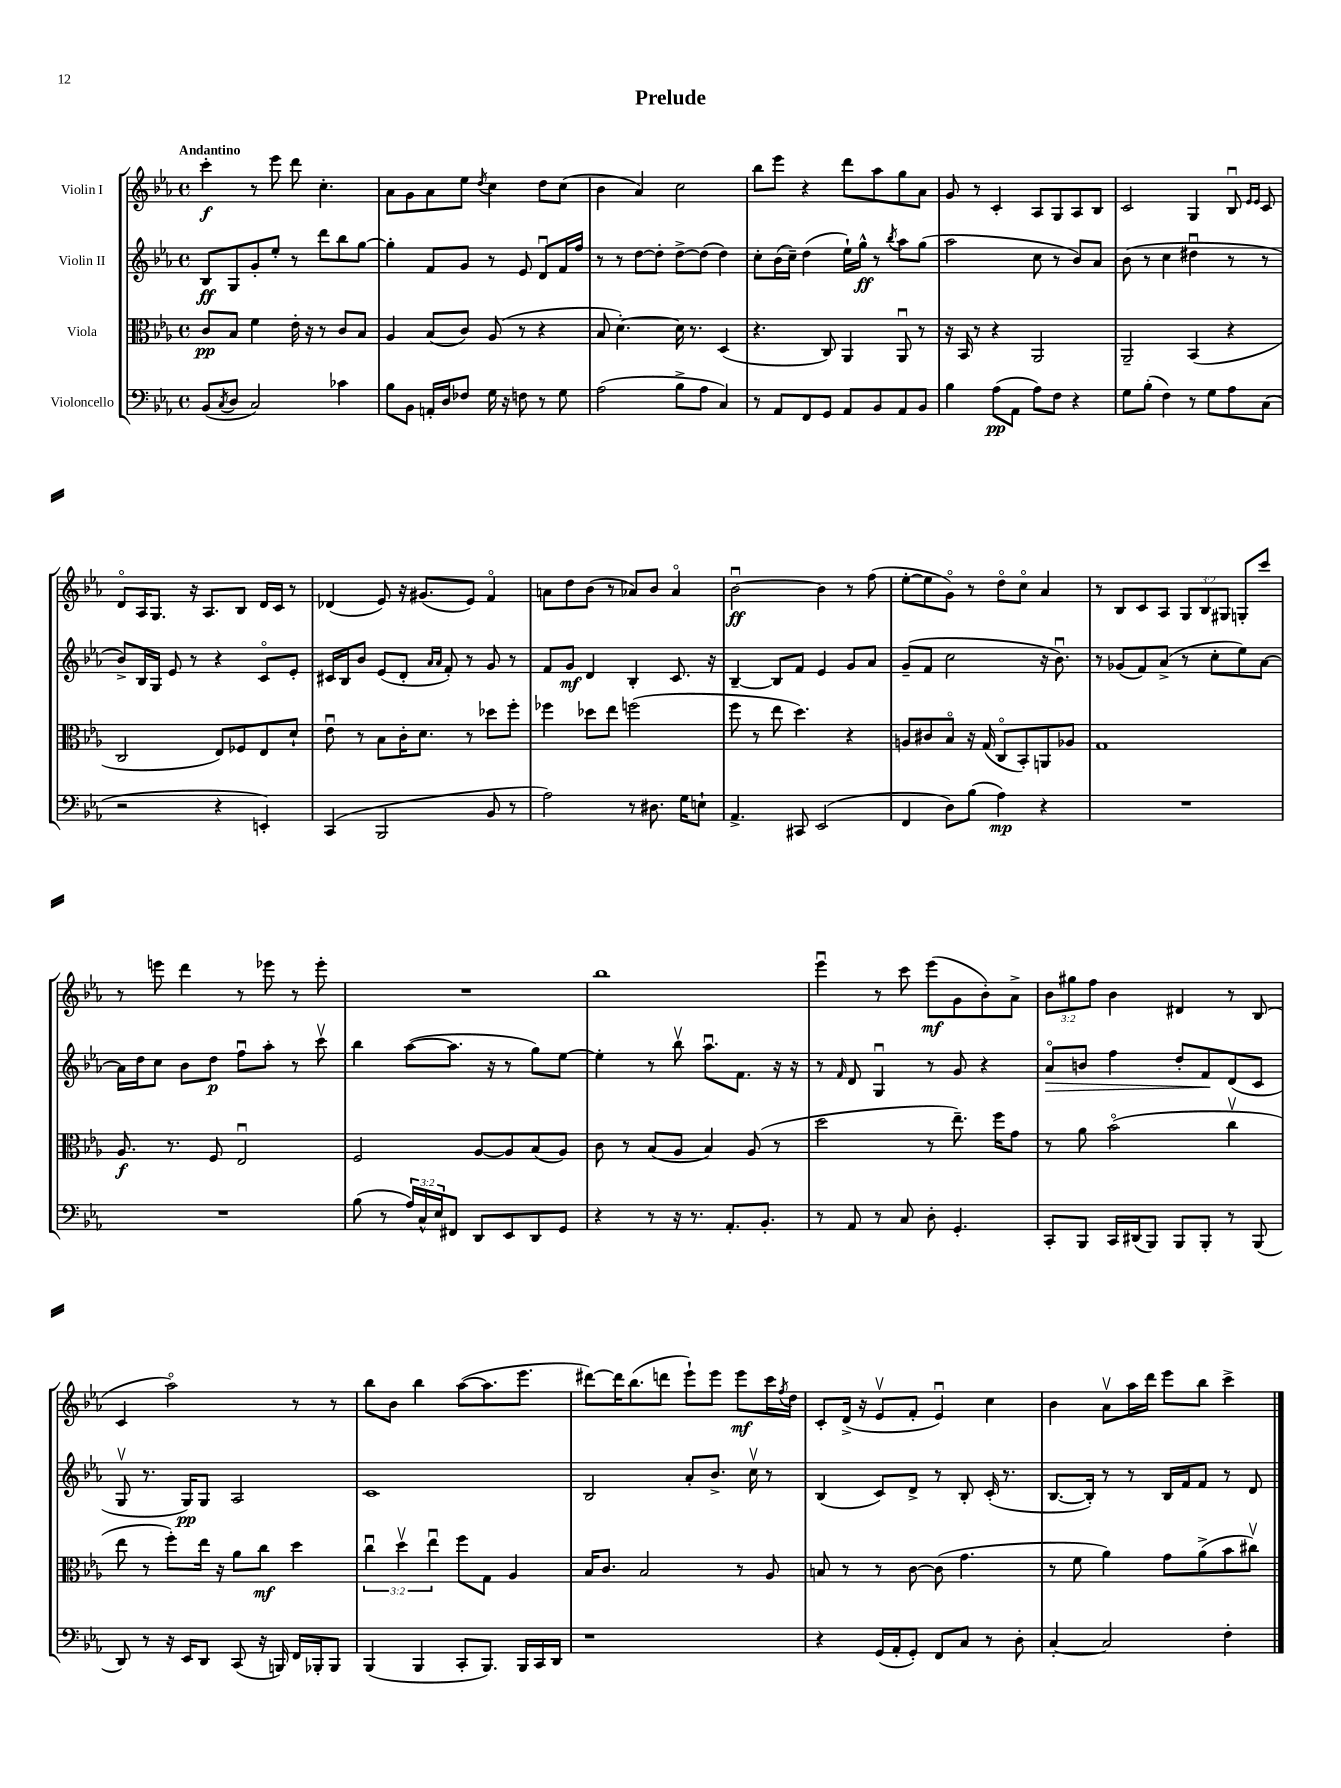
\header { title = "Prelude" }
<<
\new StaffGroup <<
\new Staff = "s0" \with { instrumentName = "Violin I" } {
    \clef treble \key ees \major \defaultTimeSignature \time 4/4 \override Staff.TupletNumber.text = #tuplet-number::calc-fraction-text \tempo "Andantino"
    c'''4-.\f r8 ees'''8 d'''8 c''4.-. |
    aes'8 g'8 aes'8 ees''8 \acciaccatura { d''8 } c''4 d''8 c''8( |
    bes'4 aes'4) c''2 |
    bes''8 ees'''8 r4 d'''8 aes''8 g''8 aes'8 |
    g'8 r8 c'4-. aes8 g8 aes8 bes8 |
    c'2 g4 bes8\downbow \grace { ees'16 ees'16 } c'8 |
    d'8\flageolet aes16 g8. r16 aes8. bes8 d'16 c'16 r8 |
    des'4( ees'8) r16 gis'8.( ees'8) f'4\flageolet |
    a'8 d''8 bes'8( r8 aes'8) bes'8 aes'4\flageolet |
    bes'2~\downbow\ff bes'4 r8 f''8( |
    ees''8~-. ees''8 g'8\flageolet) r8 d''8\flageolet c''8\flageolet aes'4 |
    r8 bes8 c'8 aes8 \tuplet 3/2 { g8 bes8 gis8 } g8-. c'''8 |
    r8 e'''8 d'''4 r8 ees'''8 r8 ees'''8-. |
    R1 |
    bes''1 |
    ees'''4\downbow r8 c'''8 ees'''8\mf( g'8 bes'8-.) aes'8-> |
    \tuplet 3/2 { bes'8 gis''8 f''8 } bes'4 dis'4 r8 bes8( |
    c'4 aes''2\flageolet) r8 r8 |
    bes''8 bes'8 bes''4 aes''8~( aes''8. ees'''8. |
    dis'''8~) dis'''16 bes''8.( d'''8 ees'''8-!) ees'''8 ees'''8\mf c'''16 \acciaccatura { f''8 } d''16 |
    c'8-. d'16->( r16 ees'8\upbow f'8-. ees'4\downbow) c''4 |
    bes'4 aes'8\upbow aes''16 d'''16 ees'''8 bes''8 c'''4-> \bar "|." |
}
\new Staff = "s1" \with { instrumentName = "Violin II" } {
    \clef treble \key ees \major \defaultTimeSignature \time 4/4
    bes8\ff g8 g'8-. ees''8-. r8 d'''8 bes''8 g''8~ |
    g''4-. f'8 g'8 r8 ees'8 d'8\downbow f'16 f''16 |
    r8 r8 d''8~ d''8-. d''8~-> d''8( d''4) |
    c''8-. bes'16( c''16--) d''4( ees''16-!) g''16-^\ff r8 \acciaccatura { bes''8 } aes''8 g''8( |
    aes''2 c''8 r8 bes'8) aes'8 |
    bes'8( r8 c''4 dis''4\downbow r8 r8 |
    bes'8->) bes16 g16 ees'8 r8 r4 c'8\flageolet ees'8-. |
    cis'16 bes16 bes'8 ees'8( d'8-. \grace { aes'16 aes'16 } f'8-.) r8 g'8 r8 |
    f'8 g'8\mf d'4 bes4-. c'8. r16 |
    bes4~-- bes8 f'8 ees'4 g'8 aes'8 |
    g'8--( f'8 c''2 r16 bes'8.\downbow) |
    r8 ges'8( f'8) aes'8->( r8 c''8-. ees''8) aes'8~ |
    aes'16 d''16 c''8 bes'8 d''8\p f''8\downbow aes''8-. r8 c'''8\upbow |
    bes''4 aes''8~( aes''8. r16 r8 g''8) ees''8~ |
    ees''4-. r8 bes''8\upbow aes''8.\downbow f'8. r16 r16 |
    r8 \grace { f'16 } d'8 g4\downbow r8 g'8 r4 |
    aes'8\flageolet\> b'8 f''4 d''8-. f'8\! d'8( c'8 |
    g8\upbow r8. g16\pp) g8 aes2 |
    c'1 |
    bes2 aes'8-. bes'8.-> c''16\upbow r8 |
    bes4( c'8) d'8-> r8 bes8-. c'16-.( r8. |
    bes8.~ bes16-.) r8 r8 bes16 f'16 f'8 r8 d'8 \bar "|." |
}
\new Staff = "s2" \with { instrumentName = "Viola" } {
    \clef alto \key ees \major \defaultTimeSignature \time 4/4 \override Staff.TupletNumber.text = #tuplet-number::calc-fraction-text
    c'8\pp bes8 f'4 ees'16-. r16 r8 c'8 bes8 |
    aes4 bes8( c'8) aes8( r8 r4 |
    bes8 d'4.~-.) d'16 r8. d4( |
    r4. c8) aes,4 aes,8\downbow r8 |
    r16 bes,16 r8 r4 aes,2 |
    aes,2-- bes,4( r4 |
    c2 ees8) fes8 ees8 d'8-! |
    ees'8\downbow r8 bes8 c'16-. d'8. r8 des''8 f''8-. |
    fes''4 des''8 ees''8 f''2( |
    f''8 r8 ees''8 d''4.) r4 |
    a8 cis'8 bes8\flageolet r16 g16( c8\flageolet bes,8-.) a,8 aes8 |
    g1 |
    aes8.\f r8. f8 ees2\downbow |
    f2 aes8~ aes8 bes8( aes8) |
    c'8 r8 bes8( aes8 bes4) aes8( r8 |
    d''2 r8 ees''8.--) f''16 g'8 |
    r8 aes'8 bes'2\flageolet( c''4\upbow |
    ees''8 r8 f''8-.) ees''16 r16 aes'8 c''8\mf d''4 |
    \tuplet 3/2 { c''4\downbow d''4\upbow ees''4\downbow } f''8 g8 aes4 |
    bes16 c'8. bes2 r8 aes8 |
    b8 r8 r8 c'8~ c'8( g'4. |
    r8 f'8 aes'4) g'8 aes'8->( bes'8 cis''8\upbow) \bar "|." |
}
\new Staff = "s3" \with { instrumentName = "Violoncello" } {
    \clef bass \key ees \major \defaultTimeSignature \time 4/4 \override Staff.TupletNumber.text = #tuplet-number::calc-fraction-text
    bes,8( \acciaccatura { c8 } d8 c2) ces'4 |
    bes8 bes,8 a,16-. d16 fes8 g16 r16 f8 r8 g8 |
    aes2( bes8-> aes8 c4) |
    r8 aes,8 f,8 g,8 aes,8 bes,8 aes,8 bes,8 |
    bes4 aes8\pp( aes,8 aes8) f8 r4 |
    g8 bes8-.( f4) r8 g8 aes8 c8( |
    r2 r4 e,4-.) |
    c,4( bes,,2 bes,8 r8 |
    aes2) r8 dis8. g16 e8-! |
    aes,4.-> cis,8 ees,2( |
    f,4 d8) bes8( aes4\mp) r4 |
    R1 |
    R1 |
    bes8( r8 \tuplet 3/2 { aes16) c16-^ ees16 } fis,8 d,8 ees,8 d,8 g,8 |
    r4 r8 r16 r8. aes,8.-. bes,8.-. |
    r8 aes,8 r8 c8 d8-. g,4.-. |
    c,8-. bes,,8 c,16 dis,16( bes,,8) bes,,8 bes,,8-. r8 bes,,8( |
    d,8) r8 r16 ees,16 d,8 c,8( r16 b,,16) f,16 bes,,16-. bes,,8 |
    bes,,4( bes,,4 c,8-. bes,,8.) bes,,16 c,16 d,16 |
    r1 |
    r4 g,16( aes,16-. g,8-.) f,8 c8 r8 d8-. |
    c4~-. c2 f4-. \bar "|." |
}
>>
>>
\layout { \context { \Score \remove "Bar_number_engraver" } }
